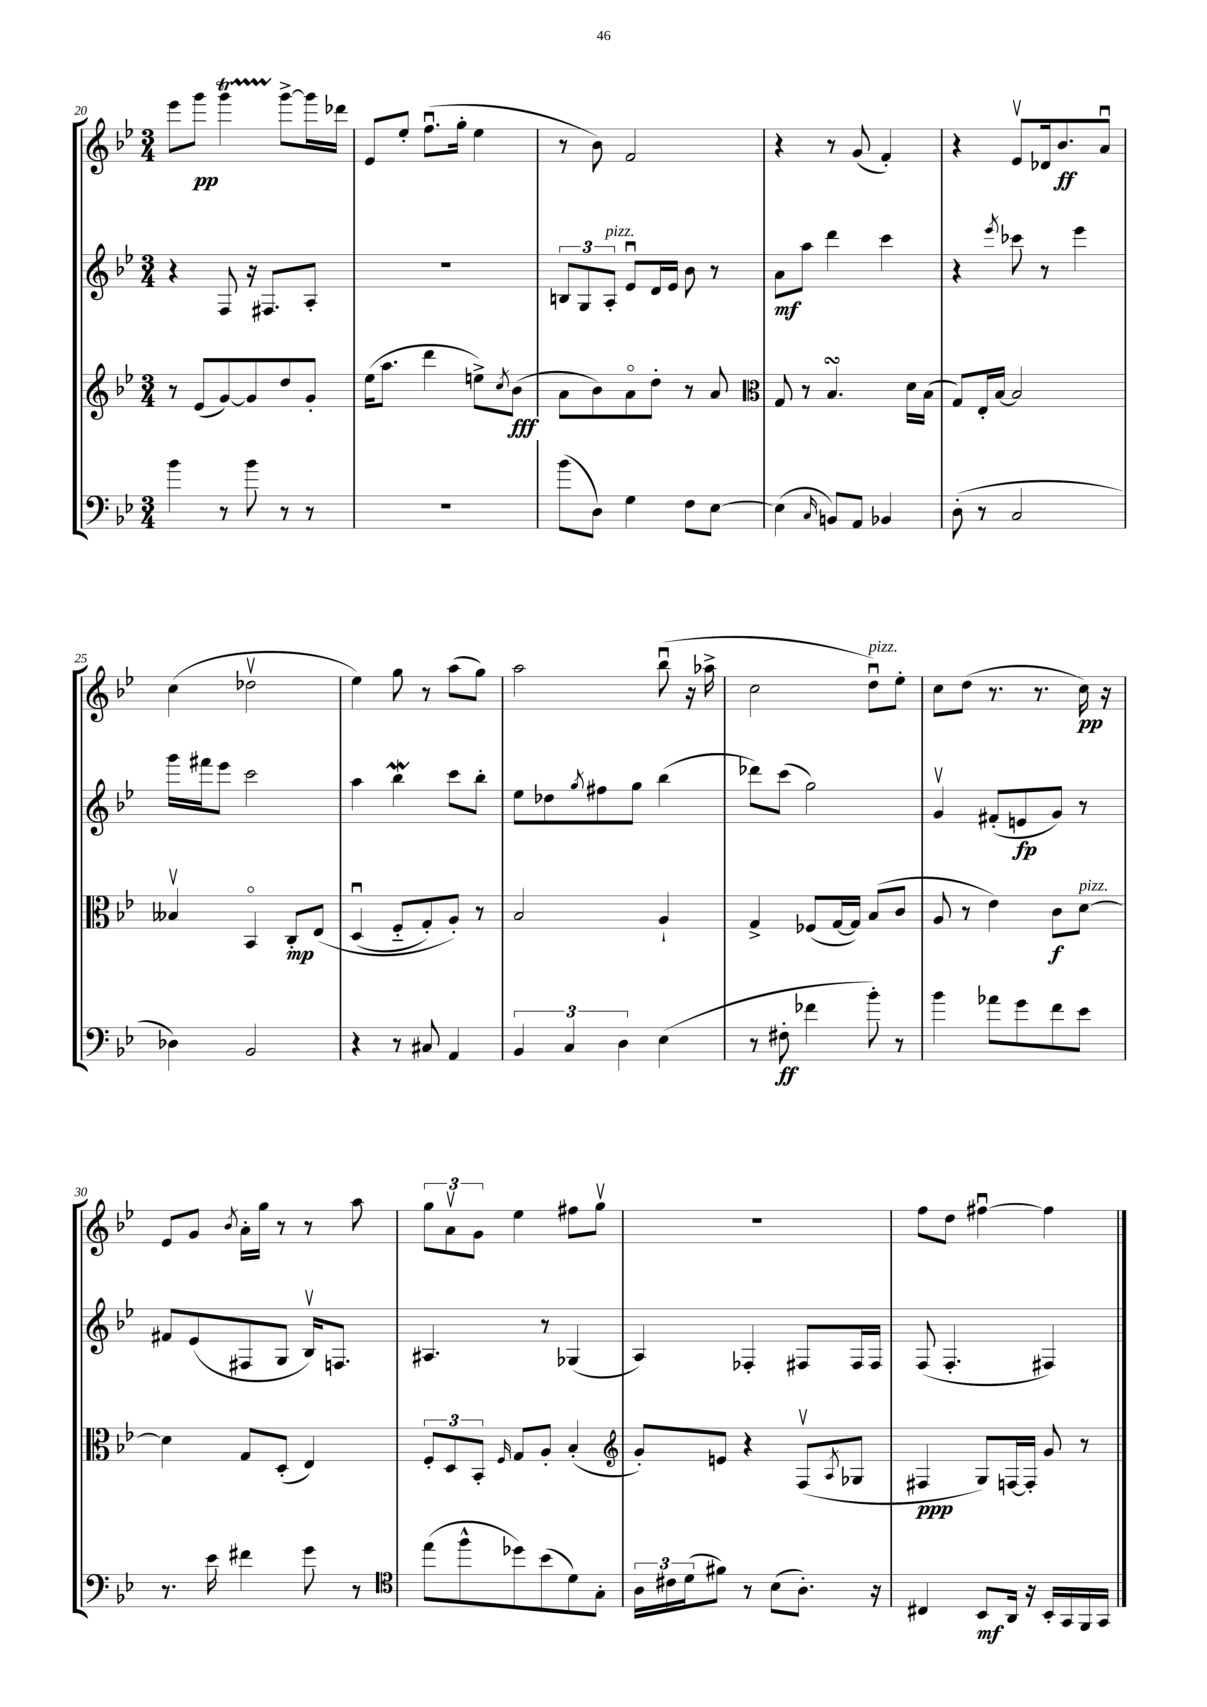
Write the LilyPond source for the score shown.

<<
\new StaffGroup <<
\new Staff = "s0" {
    \clef treble \key bes \major \numericTimeSignature \time 3/4
    ees'''8 g'''8\pp g'''4\startTrillSpan g'''8~->\stopTrillSpan g'''16 des'''16 |
    ees'8 ees''8-. f''8.\downbow( g''16-. ees''4 |
    r8 bes'8) f'2 |
    r4 r8 g'8( f'4-.) |
    r4 ees'8\upbow des'16 bes'8.\ff a'8\downbow |
    c''4( des''2\upbow |
    ees''4) g''8 r8 a''8( g''8) |
    a''2 bes''8\downbow( r16 aes''16-> |
    c''2 d''8\downbow^\markup { \italic "pizz." }) ees''8-. |
    c''8 d''8( r8. r8. c''16\pp) r16 |
    ees'8 g'8 \acciaccatura { bes'8 } a'16-. g''16 r8 r8 a''8 |
    \tuplet 3/2 { g''8 a'8\upbow g'8 } ees''4 fis''8 g''8\upbow |
    R2. |
    f''8 d''8 fis''4~\downbow fis''4 \bar "|." |
}
\new Staff = "s1" {
    \clef treble \key bes \major \numericTimeSignature \time 3/4
    r4 f8 r16 fis8. a8-. |
    R2. |
    \tuplet 3/2 { b8 g8 a8-.^\markup { \italic "pizz." } } ees'8\downbow d'16 ees'16 bes'8 r8 |
    a'8\mf a''8 d'''4 c'''4 |
    r4 \acciaccatura { ees'''8 } ces'''8 r8 ees'''4 |
    g'''16 fis'''16 ees'''8 c'''2 |
    a''4 bes''4\mordent c'''8 bes''8-. |
    ees''8 des''8 \acciaccatura { g''8 } fis''8 g''8 bes''4( |
    des'''8) c'''8( g''2) |
    g'4\upbow fis'8-.( e'8\fp g'8) r8 |
    fis'8 ees'8( fis8 g8 bes16\upbow) f8. |
    ais4. r8 ges4( |
    a4) fes4-. fis8 fis16 fis16 |
    f8( f4.-. fis4) \bar "|." |
}
\new Staff = "s2" {
    \clef treble \key bes \major \numericTimeSignature \time 3/4
    r8 ees'8( g'8~) g'8 d''8 g'8-. |
    ees''16( a''8. d'''4 e''8->) \acciaccatura { c''8 } bes'8\fff( |
    a'8 bes'8) a'8\flageolet d''8-. r8 a'8 |
    \clef alto g8 r8 bes4.\turn d'16 bes16( |
    g8) ees16-. bes16~ bes2 |
    beses4\upbow bes,4\flageolet c8-.\mp ees8\( |
    d4\downbow( f8-_ g8-.) a8-.\) r8 |
    bes2 a4-! |
    g4-> fes8( g16~ g16) bes8( c'8 |
    a8 r8 ees'4) c'8\f d'8~^\markup { \italic "pizz." } |
    d'4 g8 d8-.( ees4) |
    \tuplet 3/2 { f8-. d8 bes,8-. } \grace { f16 } g8 a8-. bes4-.( |
    \clef treble g'8-.) e'8 r4 f8\upbow( \acciaccatura { a8 } ges8 |
    fis4\ppp g8) f16~ f16-. g'8 r8 \bar "|." |
}
\new Staff = "s3" {
    \clef bass \key bes \major \numericTimeSignature \time 3/4
    bes'4 r8 bes'8 r8 r8 |
    R2. |
    bes'8( d8) g4 f8 ees8~ |
    ees4( \grace { c16 } b,8) a,8 bes,4 |
    d8-.( r8 c2 |
    des4) bes,2 |
    r4 r8 cis8 a,4 |
    \tuplet 3/2 { bes,4 c4 d4 } ees4( |
    r8 fis8-.\ff fes'4 bes'8-.) r8 |
    bes'4 aes'8 g'8 f'8 ees'8 |
    r8. ees'16 fis'4 g'8 r8 |
    \clef tenor ees''8( f''8-^ des''8) bes'8( d'8) g8-. |
    \tuplet 3/2 { a16 cis'16 d'16( } fis'8) r8 bes8( a8.-.) r16 |
    cis4 bes,8\mf a,16 r16 bes,16-. g,16 f,16 g,16 \bar "|." |
}
>>
>>
\layout { \context { \Score currentBarNumber = #20 } }
